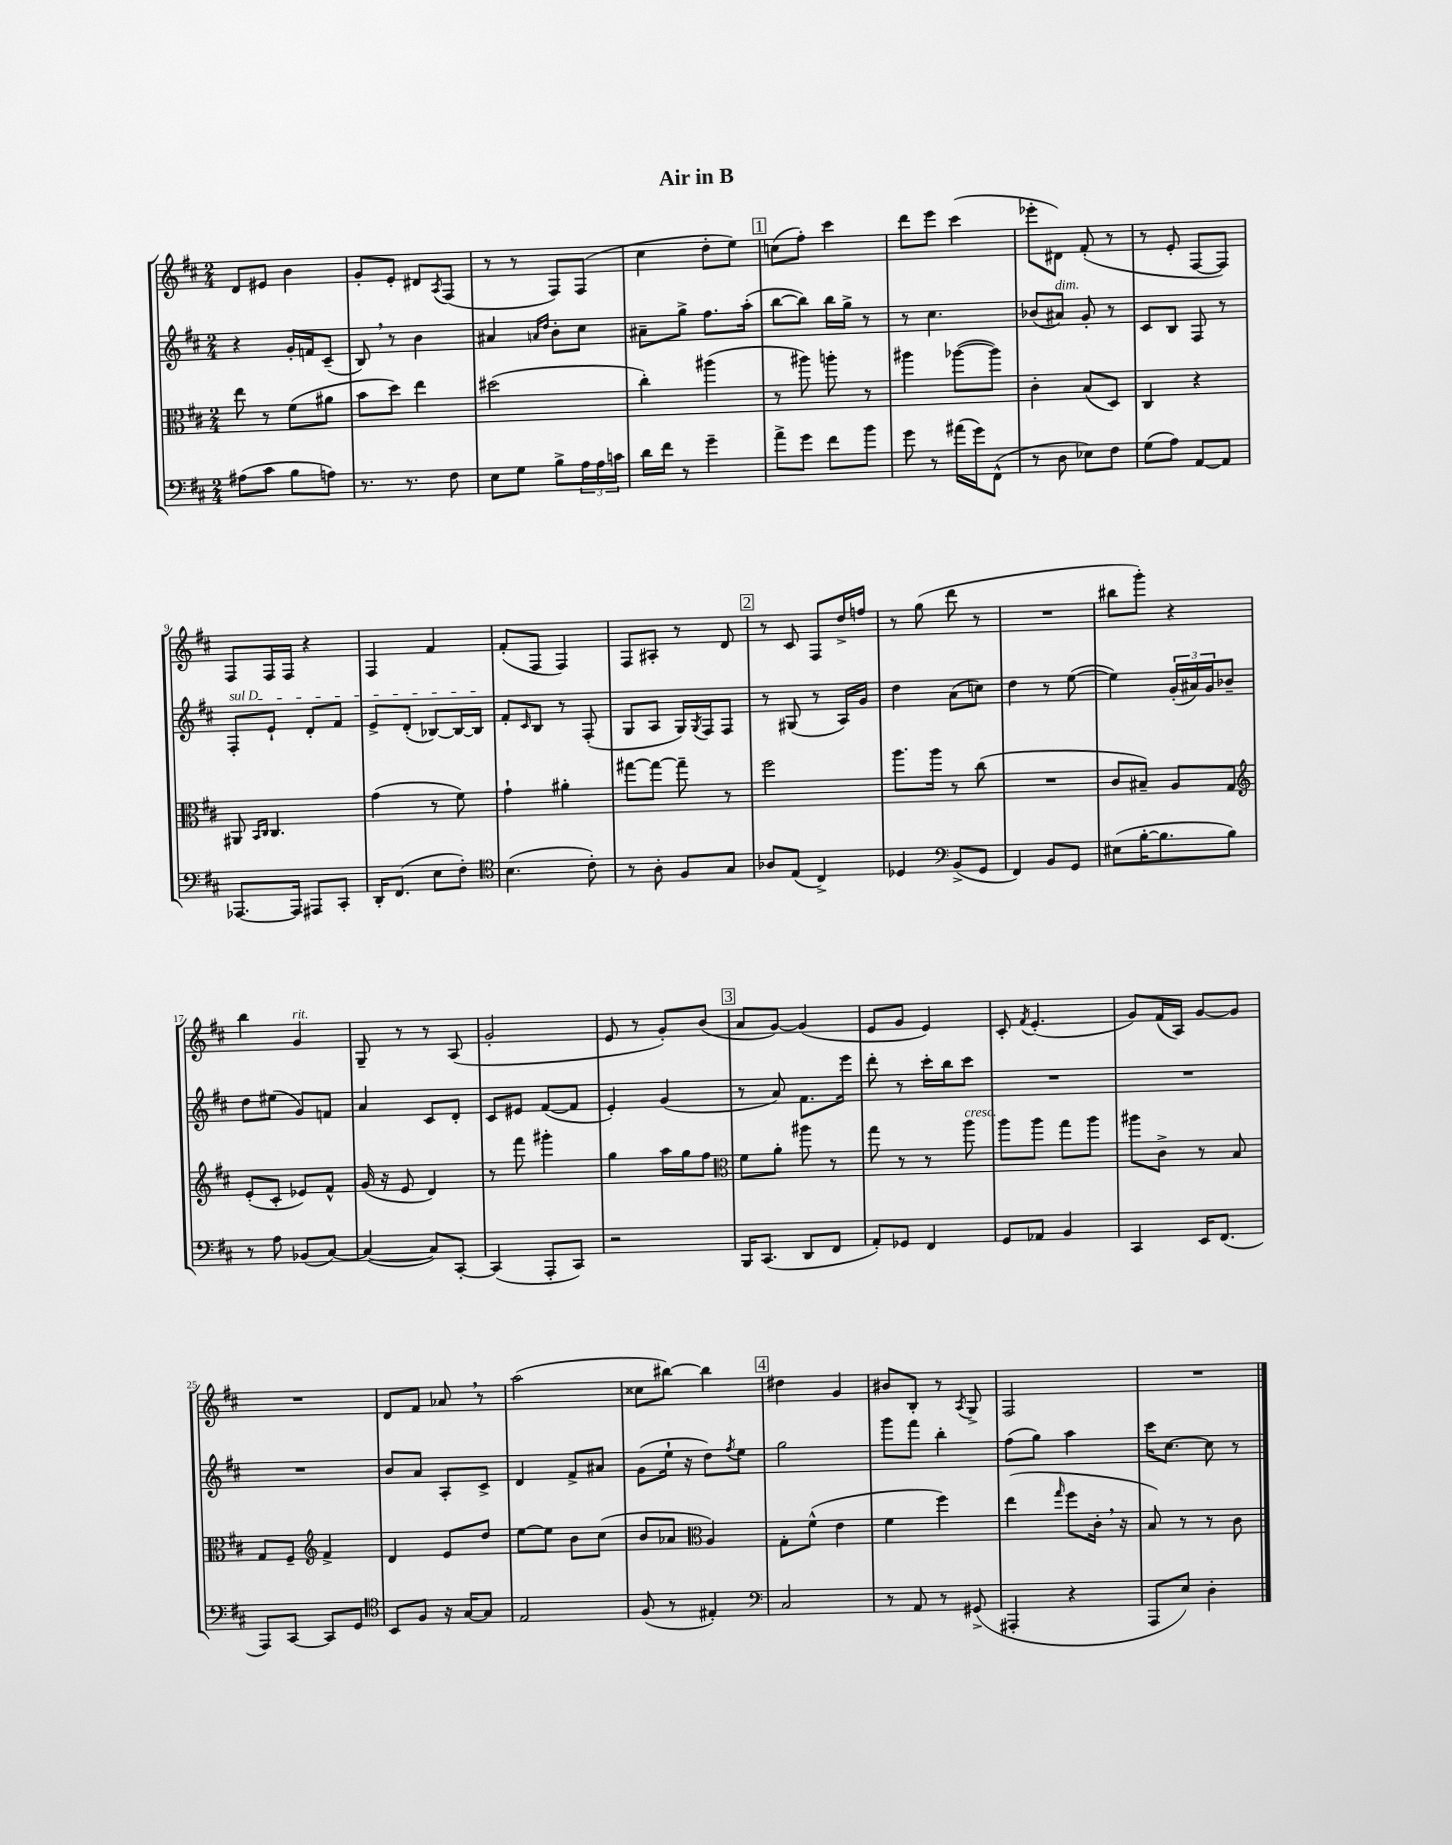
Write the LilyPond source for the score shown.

\header { title = "Air in B" }
<<
\new StaffGroup <<
\new Staff = "s0" {
    \clef treble \key d \major \numericTimeSignature \time 2/4
    d'8 eis'8 b'4 |
    g'8-. e'8-. dis'8 \acciaccatura { a8 } fis8( |
    r8 r8 fis8) fis8( |
    cis''4 d''8-. e''8) |
    \mark \markup { \box "1" } c''8( fis''8-.) cis'''4 |
    d'''8 e'''8 cis'''4( |
    ees'''8-. dis'8) fis'8-.( r8 |
    r8 e'8-. fis8~ fis8) |
    fis8 fis16 fis16 r4 |
    fis4 fis'4 |
    fis'8-.( fis8 fis4) |
    fis8 ais8-. r8 d'8 |
    \mark \markup { \box "2" } r8 cis'8 fis8 d''16-> f''16 |
    r8 g''8( d'''8 r8 |
    R2 |
    bis''8 g'''8-.) r4 |
    b''4 g'4^\markup { \italic "rit." } |
    g8-- r8 r8 a8( |
    g'2-. |
    e'8 r8 g'8-.) b'8( |
    \mark \markup { \box "3" } a'8 g'8~) g'4( |
    e'8 g'8 e'4) |
    cis'8-. \acciaccatura { fis'8 } e'4.-.( |
    g'8) fis'16( a16) g'8~ g'8 |
    R2 |
    d'8 fis'8 aes'8 \breathe r8 |
    a''2( |
    cisis''8 bis''8~) bis''4 |
    \mark \markup { \box "4" } dis''4 g'4 |
    bis'8 b8-. r8 \acciaccatura { a8 } g8-> |
    fis2 |
    R2 \bar "|." |
}
\new Staff = "s1" {
    \clef treble \key d \major \numericTimeSignature \time 2/4
    r4 g'16-. f'16 cis'8--( |
    b8) \breathe r8 b'4 |
    ais'4 \grace { a'16 d''16 } b'8-. cis''8 |
    ais'8-- g''8-> fis''8. a''16-.( |
    \mark \markup { \box "1" } b''8~ b''8) b''16 g''16-> r8 |
    r8 cis''4. |
    bes'8( ais'8^\markup { \italic "dim." }) g'8-. r8 |
    cis'8 b8 fis8 r8 |
    \once \override TextSpanner.bound-details.left.text = \markup { \italic "sul D" } fis8-.\startTextSpan e'8-! d'8-. fis'8 |
    e'8-> d'8-.( bes8~) bes16~ bes16\stopTextSpan |
    fis'8-. \grace { cis'16 } b8 r8 fis8-.( |
    g8 a8 g16) \acciaccatura { g8 } fis16 fis8 |
    \mark \markup { \box "2" } r8 gis8( r8 a16) g'16 |
    d''4 a'8( c''8) |
    d''4 r8 e''8~( |
    e''4) \tuplet 3/2 { g'16-.( ais'16) g'16 } bes'8-- |
    d''8 eis''8( g'8) f'8 |
    a'4 cis'8 d'8-. |
    cis'8 eis'8 fis'8~( fis'8 |
    e'4-.) g'4( |
    \mark \markup { \box "3" } r8 a'8) fis'8. e'''16 |
    d'''8-. r8 cis'''16-. b''16 cis'''8 |
    R2 |
    R2 |
    R2 |
    b'8 a'8 a8-. cis'8-> |
    d'4 fis'8-> ais'8 |
    g'8( e''16-! r16 d''8) \acciaccatura { fis''8 } e''8 |
    \mark \markup { \box "4" } g''2 |
    g'''8 fis'''8 b''4-. |
    fis''8( g''8) a''4 |
    cis'''16 cis''8.~ cis''8 r8 \bar "|." |
}
\new Staff = "s2" {
    \clef alto \key d \major \numericTimeSignature \time 2/4
    e''8 r8 fis'8( ais'8 |
    b'8 d''8) e''4 |
    dis''2( |
    cis''4-.) ais''4( |
    \mark \markup { \box "1" } r8 ais''8) a''8-. r8 |
    ais''4 aes''8~( aes''8) |
    cis'4-. b8( d8) |
    cis4 r4 |
    ais,8 \grace { b,16 cis16 } cis4. |
    g'4( r8 fis'8) |
    g'4-! ais'4-. |
    gis''8~ gis''8~ gis''8-- r8 |
    \mark \markup { \box "2" } fis''2 |
    a''8. a''16 r8 cis''8( |
    R2 |
    cis'8 bis8--) a8 g8 |
    \clef treble e'8-.( cis'8-. ees'8) fis'8-^ |
    g'16( r16 e'8 d'4) |
    r8 fis'''8 gis'''4-. |
    g''4 a''16 g''16 fis''8 |
    \mark \markup { \box "3" } \clef alto fis'8 a'8-. ais''8 r8 |
    g''8 r8 r8 a''8^\markup { \italic "cresc." } |
    a''8 a''8 g''8 a''8 |
    ais''8 cis'8-> r8 b8 |
    g8 fis8-- \clef treble fis'4-> |
    d'4 e'8 d''8 |
    e''8~ e''8 b'8 cis''8( |
    b'8 aes'8 \clef alto a4) |
    \mark \markup { \box "4" } g8-. fis'8-^( e'4 |
    fis'4 fis''4) |
    e''4( \grace { g''16 } fis''8 cis'16-. \breathe r16 |
    b8) r8 r8 cis'8 \bar "|." |
}
\new Staff = "s3" {
    \clef bass \key d \major \numericTimeSignature \time 2/4
    ais8( cis'8 b8 a8) |
    r8. r8. fis8 |
    e8 g8 b8-> \tuplet 3/2 { a16 a16 c'16 } |
    d'16 fis'16 r8 g'4-- |
    \mark \markup { \box "1" } a'8-> g'8 fis'8 b'8 |
    g'8 r8 ais'16( g'16) fis,8-^( |
    r8 d8 ees8) fis8 |
    g8( a8) a,8~ a,8 |
    aes,,8.~ aes,,16 ais,,8 cis,8-. |
    d,16-. fis,8.( e8 fis8-.) |
    \clef tenor b4.( cis'8-.) |
    r8 a8-. fis8 g8 |
    \mark \markup { \box "2" } aes8 e8( cis4->) |
    des4 \clef bass b,8->( g,8 |
    fis,4) b,8 g,8 |
    eis8( b16~-. b8. b8) |
    r8 a8 bes,8( cis8~) |
    cis4~( cis8) cis,8~-. |
    cis,4( a,,8-. cis,8) |
    r2 |
    \mark \markup { \box "3" } b,,16 cis,8.( d,8 fis,8 |
    a,8-.) ges,8 fis,4 |
    g,8 aes,8 b,4 |
    cis,4 e,16 fis,8.( |
    a,,8) cis,8~ cis,8 g,8 |
    \clef tenor b,8 fis8 r16 g16~ g8 |
    e2 |
    fis8( r8 eis4-.) |
    \mark \markup { \box "4" } \clef bass cis2 |
    r8 a,8 r8 gis,8->( |
    ais,,4-. r4 |
    a,,8 e8) d4-. \bar "|." |
}
>>
>>
